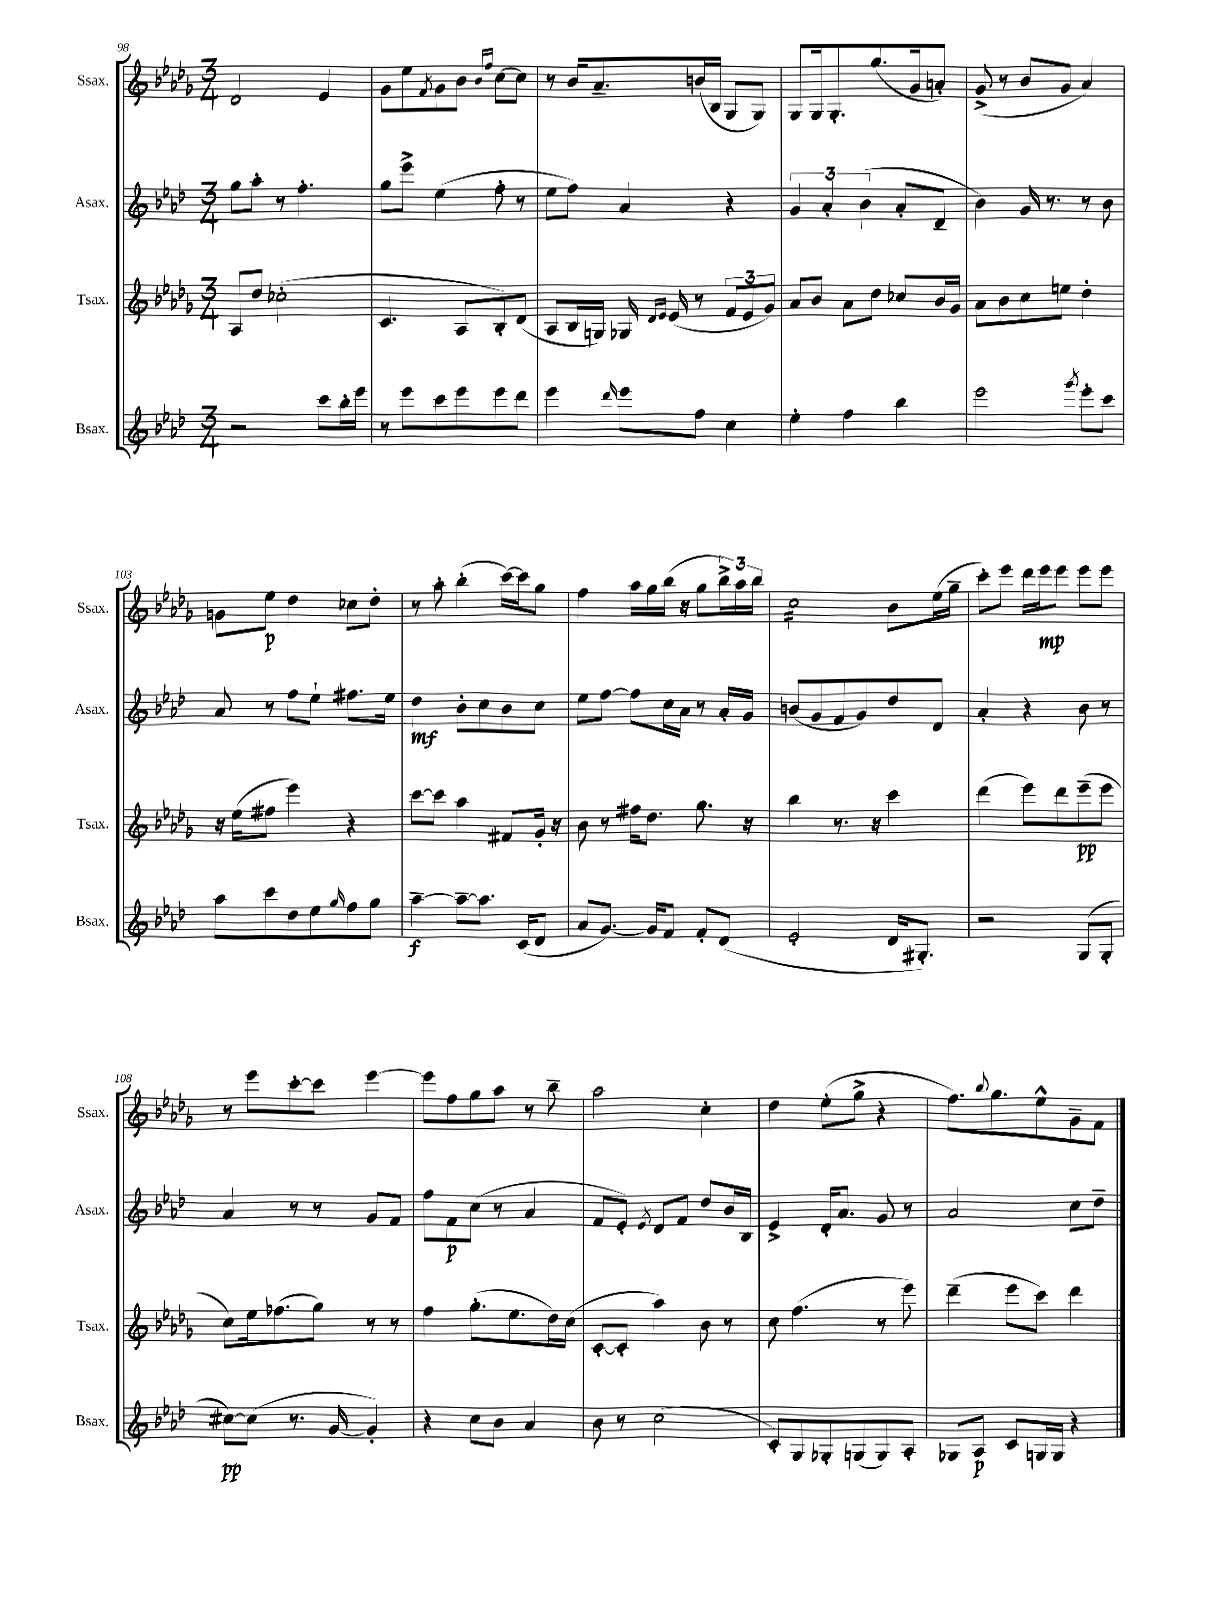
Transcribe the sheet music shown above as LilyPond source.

<<
\new StaffGroup <<
\new Staff = "s0" \with { instrumentName = "Ssax." shortInstrumentName = "Ssax." } {
    \clef treble \key des \major \numericTimeSignature \time 3/4
    des'2 ees'4 |
    ges'8 ees''8 \acciaccatura { f'8 } ges'8 bes'8 \grace { bes'16 f''16 } c''8~ c''8 |
    r8 bes'16 aes'8.-- b'16( bes16 ges8 ges8) |
    ges8 ges16 ges8.-. ges''8.( ges'16 a'8-.) |
    ges'8->( r8 bes'8 ges'8 aes'4) |
    g'8 ees''8\p des''4 ces''8 des''8-. |
    r8 aes''8-. bes''4-.( c'''16~) c'''16 ges''8 |
    f''4 aes''16 ges''16 bes''16( r16 ges''8 \tuplet 3/2 { bes''16->) aes''16 bes''16 } |
    c''2:16 bes'8 ees''16( ges''16-- |
    c'''8-.) ees'''8 des'''16 ees'''16\mp ees'''8 ees'''8 ees'''8 |
    r8 ees'''8 c'''8~-. c'''8 ees'''4~ |
    ees'''8 f''8 ges''8 aes''8 r8 bes''8-- |
    aes''2 c''4-. |
    des''4 ees''8-.( ges''8-> r4 |
    f''8.) \appoggiatura { bes''8 } ges''8. ees''8-^ ges'8-- f'8 \bar "|." |
}
\new Staff = "s1" \with { instrumentName = "Asax." shortInstrumentName = "Asax." } {
    \clef treble \key aes \major \numericTimeSignature \time 3/4
    g''8 aes''8-. r8 f''4.-. |
    g''8 ees'''8-> ees''4( f''8-. r8 |
    ees''8 f''8) aes'4 r4 |
    \tuplet 3/2 { g'4 aes'4-. bes'4( } aes'8-. des'8-- |
    bes'4) g'16 r8. r8 bes'8 |
    aes'8 r8 f''8 ees''8-! fis''8. ees''16 |
    des''4\mf bes'8-. c''8 bes'8 c''8 |
    ees''8 f''8~ f''8 c''16 aes'16 r8 aes'16-. g'16 |
    b'8( g'8 f'8 g'8) des''8 des'8 |
    aes'4-. r4 bes'8 r8 |
    aes'4 r8 r8 g'8 f'8 |
    f''8 f'8\p c''8( r8 aes'4 |
    f'8 ees'8-.) \acciaccatura { ees'8 } des'8 f'8 des''8 bes'16 bes16 |
    ees'4-> des'16-. aes'8. g'8 r8 |
    aes'2 c''8 des''8-- \bar "|." |
}
\new Staff = "s2" \with { instrumentName = "Tsax." shortInstrumentName = "Tsax." } {
    \clef treble \key des \major \numericTimeSignature \time 3/4
    aes8 des''8 ces''2-.( |
    c'4. aes8 bes8-.) des'8( |
    aes8 bes16 g16) ges16 \grace { des'16 ees'16 } ees'16( r8 \tuplet 3/2 { f'8 ees'8 ges'8) } |
    aes'8 bes'8 aes'8 des''8 ces''8 bes'16 ges'16 |
    aes'8 bes'8 c''8 e''8 des''4-. |
    r16 ees''16( fis''8 ees'''4) r4 |
    c'''8~ c'''8 aes''4 fis'8 ges'16-. r16 |
    bes'8 r8 fis''16 des''8. ges''8. r16 |
    bes''4 r8. r16 c'''4 |
    des'''4( ees'''8) des'''8 ees'''8--\pp( ees'''8 |
    c''8) ees''16 fes''8.( ges''8) r8 r8 |
    f''4 ges''8.-.( ees''8. des''16) c''16( |
    c'8~-. c'8-. aes''4) bes'8 r8 |
    c''8 f''4.( r8 ees'''8) |
    des'''4--( ees'''8 c'''8) des'''4 \bar "|." |
}
\new Staff = "s3" \with { instrumentName = "Bsax." shortInstrumentName = "Bsax." } {
    \clef treble \key aes \major \numericTimeSignature \time 3/4
    r2 c'''8 bes''16-. ees'''16 |
    r8 ees'''8 c'''8 ees'''8 ees'''8 des'''8 |
    ees'''4 \grace { des'''16 } ees'''8 f''8 c''4 |
    ees''4-. f''4 bes''4 |
    ees'''2 \acciaccatura { g'''8 } ees'''8-. c'''8 |
    aes''8 c'''8 des''8 ees''8 \grace { g''16 } f''8 g''8 |
    aes''4~--\f aes''8~-- aes''8. c'16( des'8 |
    aes'8 g'8.~) g'16 f'8 f'8-. des'8( |
    ees'2-. des'16 gis8.-.) |
    r2 g8( g8-. |
    cis''8~\pp) cis''8( r8. g'16~ g'4-.) |
    r4 c''8 bes'8 aes'4 |
    bes'8 r8 c''2( |
    c'8-.) g8 ges8-. g8( g8) aes8-. |
    ges8 aes8\p c'8 g16 g16 r4 \bar "|." |
}
>>
>>
\layout { \context { \Score currentBarNumber = #98 } }
